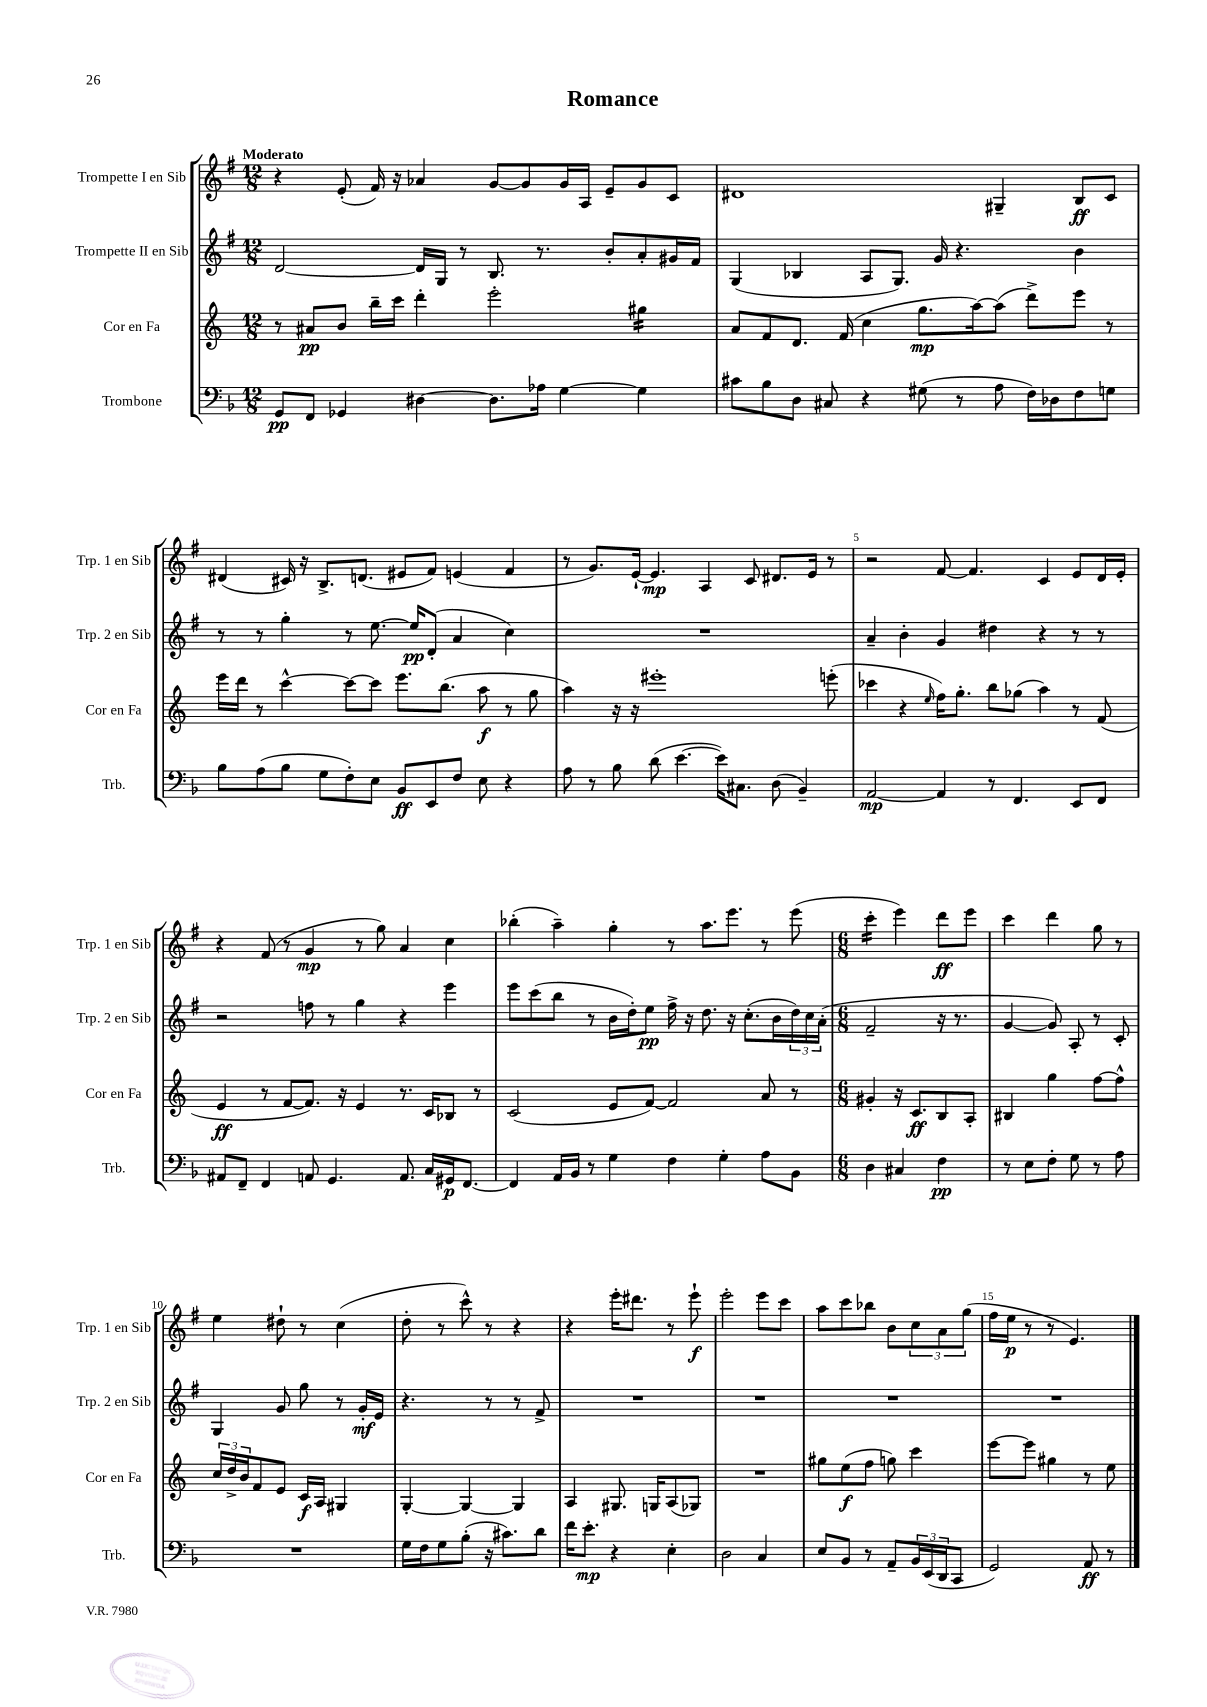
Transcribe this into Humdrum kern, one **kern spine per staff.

**kern	**kern	**kern	**kern
*staff4	*staff3	*staff2	*staff1
*clefF4	*clefG2	*clefG2	*clefG2
*k[b-]	*k[]	*k[f#]	*k[f#]
*M12/8	*M12/8	*M12/8	*M12/8
8GG	8r	[2d	4r
8FF	8a#	.	.
4GG-	8b	.	(8e'
.	16bb~	.	16f#)
.	16ccc	.	16r
[4D#	4ddd'	16d]	4a-
.	.	16G	.
.	.	8r	.
8.D#]	2eee'	8.B	[8g
.	.	.	8g]
16A-	.	8.r	.
[4G	.	.	16g
.	.	.	16A
.	.	8b'	8e~
4G]	4gg#	8a'	8g
.	.	16g#	8c
.	.	16f#	.
=	=	=	=
8c#	8a	(4G	1d#
8B-	8f	.	.
8D	8.d	4B-	.
8C#	.	.	.
.	(16f	.	.
4r	4cc	8A	.
.	.	8.G)	.
(8G#	8.gg	.	.
.	.	16g	.
8r	.	4.r	.
.	[16aa)	.	.
8A	(8aa]	.	4G#~
16F)	8ddd^)	.	.
16D-	.	.	.
8F	8eee	4b	8B
8G	8r	.	8c
=	=	=	=
8B-	16eee	8r	(4d#
.	16ddd	.	.
(8A	8r	8r	.
8B-	[4ccc^^	4gg'	16c#)
.	.	.	16r
8G	.	.	8.B^
8F')	8ccc_	8r	.
.	.	.	(8.d
8E	8ccc]	[8.ee	.
8BB-	8.eee	.	8e#
.	.	16ee]	.
8EE	.	(8d'	8f#)
.	(8.bb	.	.
8F	.	4a	(4e
8E	8aa	.	.
4r	8r	4cc)	4f#
.	8gg	.	.
=	=	=	=
8A	4aa)	1.r	8r
8r	.	.	8.g)
8B-	16r	.	.
.	16r	.	[16e`
(8d	1eee#'	.	4.e]
[4.e	.	.	.
.	.	.	4A
16e])	.	.	.
8.C#	.	.	.
.	.	.	8c
(8D	.	.	8.d#
4BB-~)	.	.	.
.	.	.	16e
.	(8eee'	.	8r
=	=	=	=
[2AA	4ccc-	4a~	2r
.	4r	4b'	.
.	16qqee	.	.
4AA]	16ff)	4g	[8f#
.	8.gg'	.	.
.	.	.	4.f#]
8r	8bb	4dd#	.
4.FF	(8gg-	.	.
.	4aa)	4r	4c
8EE	8r	8r	8e
8FF	(8f	8r	16d
.	.	.	16e'
=	=	=	=
8AA#	4e	2r	4r
8FF~	.	.	.
4FF	8r	.	(8f#
.	[8f	.	8r
8AA	8.f])	8ff	4g
4.GG	.	8r	.
.	16r	.	.
.	4e	4gg	8r
.	.	.	8gg)
8.AA	8.r	4r	4a
16C	16c	.	.
16GG#	8B-	4eee	4cc
[8.FF	.	.	.
.	8r	.	.
=	=	=	=
4FF]	(2c	8eee	(4bb-'
.	.	(8ccc	.
16AA	.	8bb	4aa~)
16BB-	.	.	.
8r	.	8r	.
4G	8e	16b	4gg'
.	.	16dd')	.
.	[8f)	8ee	.
4F	2f]	16ff#^	8r
.	.	16r	.
.	.	8.dd	8.aa
4G'	.	.	.
.	.	16r	8.eee
.	.	(8.cc'	.
8A	8a	.	8r
.	.	16b	.
8BB-	8r	24dd)	(8eee
.	.	24cc	.
.	.	(24a'	.
=	=	=	=
*M6/8	*M6/8	*M6/8	*M6/8
4D	4g#'	2f#~	4ccc'
4C#	16r	.	4eee)
.	8.c	.	.
4F	8B	16r	8ddd
.	.	8.r	.
.	8A'	.	8eee
=	=	=	=
8r	4B#	[4g	4ccc
8E	.	.	.
8F'	4gg	8g])	4ddd
8G	.	8A'	.
8r	[8ff	8r	8gg
8A	8ff^^]	8c'	8r
=	=	=	=
2.r	24cc	4G	4ee
.	24dd^	.	.
.	24b	.	.
.	8f	.	.
.	8e	8g	8dd#`
.	16c	8gg	8r
.	16A	.	.
.	4G#	8r	(4cc
.	.	16g'	.
.	.	16e	.
=	=	=	=
16G	[4G'	4.r	8dd'
16F	.	.	.
8G	.	.	8r
(8B-'	4G_	.	8ccc^^)
16r	.	8r	8r
8.c#)	.	.	.
.	4G]	8r	4r
8d	.	8f#^	.
=	=	=	=
16f	4A	2.r	4r
8.e'	.	.	.
4r	8.G#	.	16eee'
.	.	.	8.ddd#
.	16G	.	.
4E'	(8A	.	8r
.	8G-)	.	8eee`
=	=	=	=
2D	2.r	2.r	2eee'
4C	.	.	8eee
.	.	.	8ccc
=	=	=	=
8E	8gg#	2.r	8aa
8BB-	(8ee	.	8ccc
8r	8ff	.	8bb-
8AA~	8gg)	.	8b
24BB-	4ccc	.	12cc
(24EE	.	.	.
24DD	.	.	12a
8CC	.	.	.
.	.	.	(12gg
=	=	=	=
2GG)	[8eee	2.r	16ff#
.	.	.	16ee
.	8eee]	.	8r
.	4gg#	.	8r
.	.	.	4.e)
8AA	8r	.	.
8r	8ee	.	.
==	==	==	==
*-	*-	*-	*-
